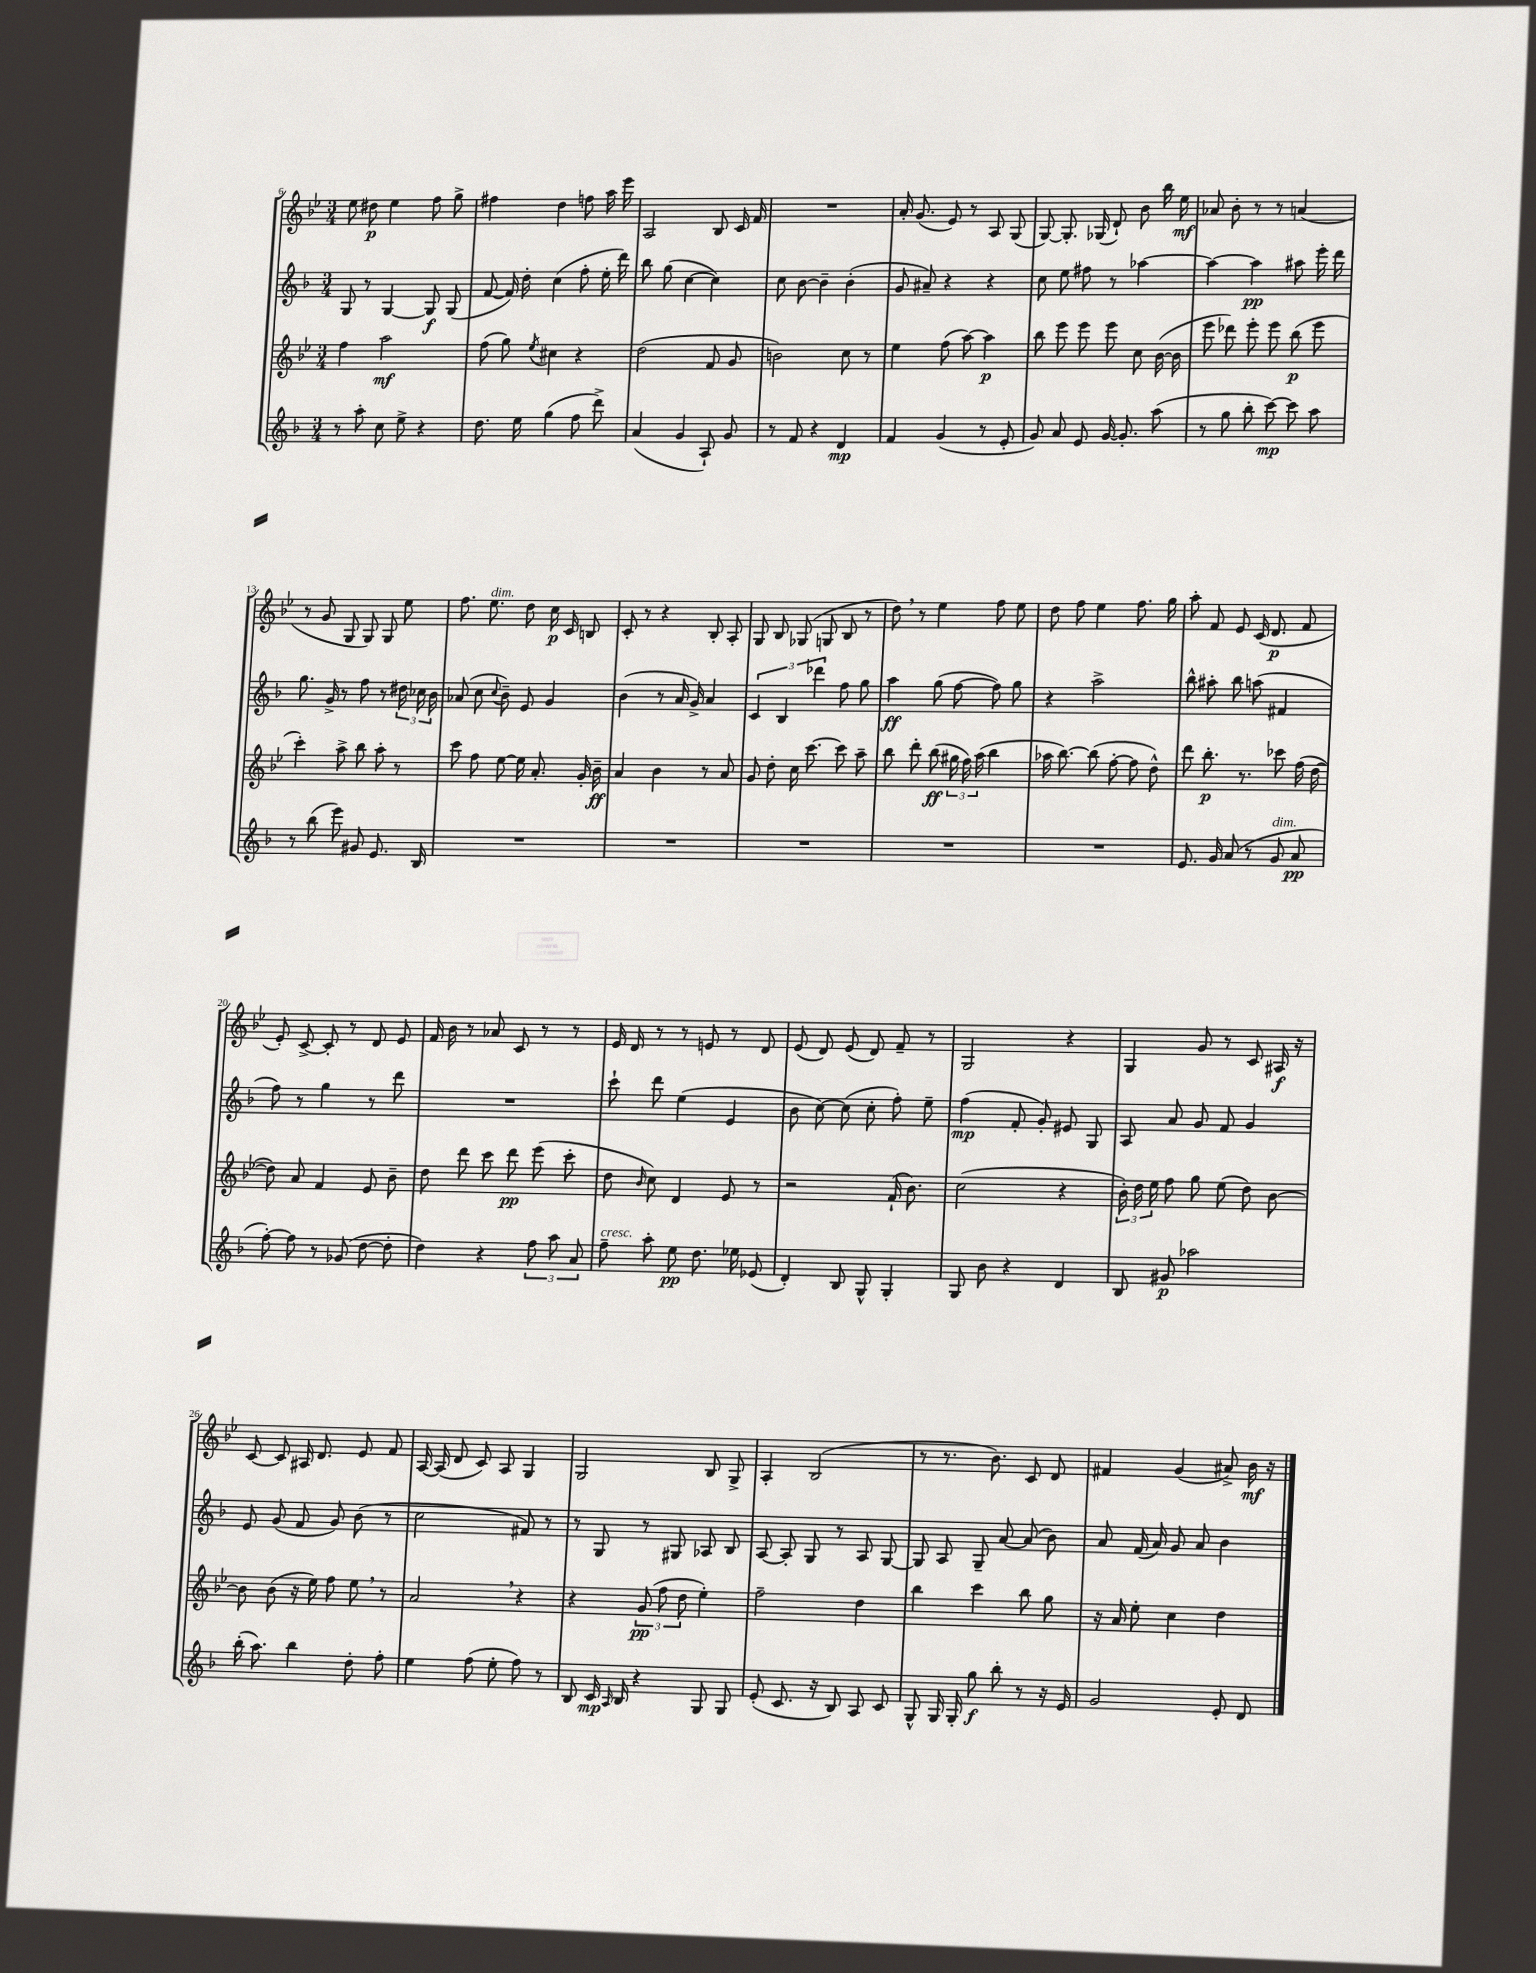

**kern	**kern	**kern	**kern
*staff4	*staff3	*staff2	*staff1
*clefG2	*clefG2	*clefG2	*clefG2
*k[b-]	*k[b-e-]	*k[b-]	*k[b-e-]
*M3/4	*M3/4	*M3/4	*M3/4
8r	4ff	8G	8ee-
8aa'	.	8r	8dd#
8cc	2aa	[4G	4ee-
8ee^	.	.	.
4r	.	8G]	8ff
.	.	(8G	8gg^
=	=	=	=
8.dd	(8ff	[8f	4ff#
.	8gg)	16f])	.
16ee	.	16dd'	.
.	8qee-	.	.
(4gg	4cc#	(4cc	4dd
8ff	4r	8ff'	8ff
8ddd^)	.	16ee'	16aa
.	.	16ddd)	16eee-
=	=	=	=
(4a	(2dd	8bb-	2A
.	.	(8gg	.
4g	.	[4cc	.
8A`)	8f	4cc])	8B-
8g	8g	.	16c
.	.	.	16f
=	=	=	=
8r	2b)	8cc	2.r
8f	.	[8b-	.
4r	.	4b-~]	.
4d	8cc	(4b-'	.
.	8r	.	.
=	=	=	=
4f	4ee-	8g	16a'
.	.	.	(8.g
.	.	8a#~)	.
(4g	(8ff	4r	8e-)
.	[8aa)	.	8r
8r	4aa]	4r	8A
8e'	.	.	(8G
=	=	=	=
8g)	8bb-	8cc	[8G)
8a	8eee-	8ee	8.G']
8e	8eee-	8ff#	.
.	.	.	(16G-
[16g	8eee-	8r	8d`)
8.g']	.	.	.
.	8cc	[4aa-	8b-
(8aa	([16b-	.	16bb-
.	16b-]	.	16ee-
=	=	=	=
8r	8eee-	4aa-_	8a-
8gg	8ddd-)	.	8b-'
8bb-'	8eee-'	4aa-]	8r
[8ccc)	8eee-	.	8r
8ccc]	(8bb-	8aa#	(4a
8aa	8eee-	16eee'	.
.	.	16ddd	.
=	=	=	=
8r	4ccc')	8.gg	8r
(8bb-	.	.	8g
.	.	16g^	.
8eee)	8aa^	8r	8G
8g#	8bb-	8ff	8G)
8.e	8aa'	8r	8G
.	8r	24dd#	8ee-
.	.	24cc-	.
16B-	.	.	.
.	.	24b-	.
=	=	=	=
2.r	8ccc	(8a-	8.ff
.	8ff	8cc	.
.	.	.	8.ee-
.	.	8qqcc	.
.	[8ee-	8b-~)	.
.	16ee-]	8e	8dd
.	8.a'	.	.
.	.	4g	16cc
.	.	.	16c
.	16g'	.	8B
.	16b-~	.	.
=	=	=	=
2.r	4a	(4b-	8c'
.	.	.	8r
.	4b-	8r	4r
.	.	16a	.
.	.	16g^)	.
.	8r	4a	8B-'
.	8a	.	8A'
=	=	=	=
2.r	8g	6c	8G
.	8dd'	.	8B-
.	.	6B-	.
.	16cc	.	(8G-
.	[8.ccc	.	.
.	.	6ddd-	.
.	.	.	8G
.	8ccc]	8ff	8B-
.	8aa~	8gg	8r
=	=	=	=
2.r	8bb-	4aa	8dd)
.	8ddd'	.	8r
.	(8bb-	(8gg	4ee-
.	24gg#	[8ff	.
.	24ff)	.	.
.	(24aa	.	.
.	4bb-	8ff])	8ff
.	.	8gg	8ee-
=	=	=	=
2.r	16aa-	4r	8dd
.	[8.bb-)	.	.
.	.	.	8ff
.	(8bb-]	2aa^	4ee-
.	[8ff'	.	.
.	8ff]	.	8.ff
.	8dd^^)	.	.
.	.	.	16gg
=	=	=	=
8.e	8ddd	8bb-^^	8aa'
.	8.bb-'	8aa#'	8f
16g	.	.	.
(8a	.	8bb-	8e-
.	8.r	.	.
8r	.	(8aa	(16c
.	.	.	8.d
8g	8ccc-	4f#	.
8a	(16ff	.	8f
.	[16dd	.	.
=	=	=	=
[8ff')	8dd])	8ff)	8e-')
8ff]	8a	8r	[8c^
8r	4f	4gg	8c']
(8g-	.	.	8r
[8dd	8e-	8r	8d
8dd']	8b-~	8ddd	8e-
=	=	=	=
4dd)	8dd	2.r	16f
.	.	.	16b-
.	8ddd	.	8r
4r	8ccc	.	8a-
.	8ddd	.	8c
12ff	(8eee-	.	8r
12aa	.	.	.
.	8ccc'	.	8r
12a	.	.	.
=	=	=	=
8ff~	8dd	8ccc`	16e-
.	.	.	16d
.	16qqb-	.	.
8aa'	8cc)	8ddd	8r
8ee	4d	(4ee	8r
8.dd	.	.	8e
.	8e-	4e	8r
16ee-	.	.	.
(8e-	8r	.	8d
=	=	=	=
4d')	2r	8b-	(8e-
.	.	[8cc)	8d)
8B-	.	(8cc]	(8e-
8G^^	.	8cc'	8d)
4G'	(16f`	8ff')	8f~
.	8.b-)	.	.
.	.	8ee~	8r
=	=	=	=
8G	(2cc	(4ff	2G
8b-	.	.	.
4r	.	8f'	.
.	.	8g')	.
4d	4r	8e#	4r
.	.	8G	.
=	=	=	=
8B-	24b-')	8A	4G
.	24dd	.	.
.	24ee-	.	.
8g#	8ff	8a	.
2aa-	8gg	8g	8g
.	(8ee-	8f	8r
.	8dd)	4g	8c
.	[8b-	.	16A#
.	.	.	16r
=	=	=	=
(16bb-'	8b-]	8e	[8c
8.aa)	.	.	.
.	(8b-	(8g	8c]
4bb-	16r	8f	16A#
.	16ee-)	.	8.d
.	8ff	8g)	.
8dd'	8ee-	(8b-	8e-
8ff'	8r	8r	8f
=	=	=	=
4ee	2a	2cc	[16A
.	.	.	(16A]
.	.	.	8d
(8ff	.	.	8c)
8ee'	.	.	8A
8ff)	4r	8f#)	4G
8r	.	8r	.
=	=	=	=
8B-	4r	8r	2G
16c	.	8G	.
16qqA	.	.	.
16B-	.	.	.
4r	(12g	8r	.
.	12ff	.	.
.	.	8G#	.
.	12dd	.	.
8G	4ee-')	8A-	8B-
8G	.	8B-	8G^
=	=	=	=
(8e'	2ff~	[8A	4A'
8.c	.	8A']	.
.	.	8G	(2B-
16r	.	.	.
8B-)	.	8r	.
8A	4dd	8A	.
8c	.	[8G	.
=	=	=	=
8G^^	4bb-	8G]	8r
16G	.	8A	8.r
16G'	.	.	.
8gg	4ccc	8G~	.
.	.	.	8.b-)
8bb-'	.	[8a	.
8r	8bb-	(8a]	8c
16r	8gg	8b-)	8d
16e	.	.	.
=	=	=	=
2g	16r	8a	4f#
.	16a	.	.
.	8ee-'	(16f	.
.	.	16a)	.
.	4cc	8g	(4g
.	.	8a	.
8e'	4dd	4b-	8a#^)
8d	.	.	16b-
.	.	.	16r
==	==	==	==
*-	*-	*-	*-
